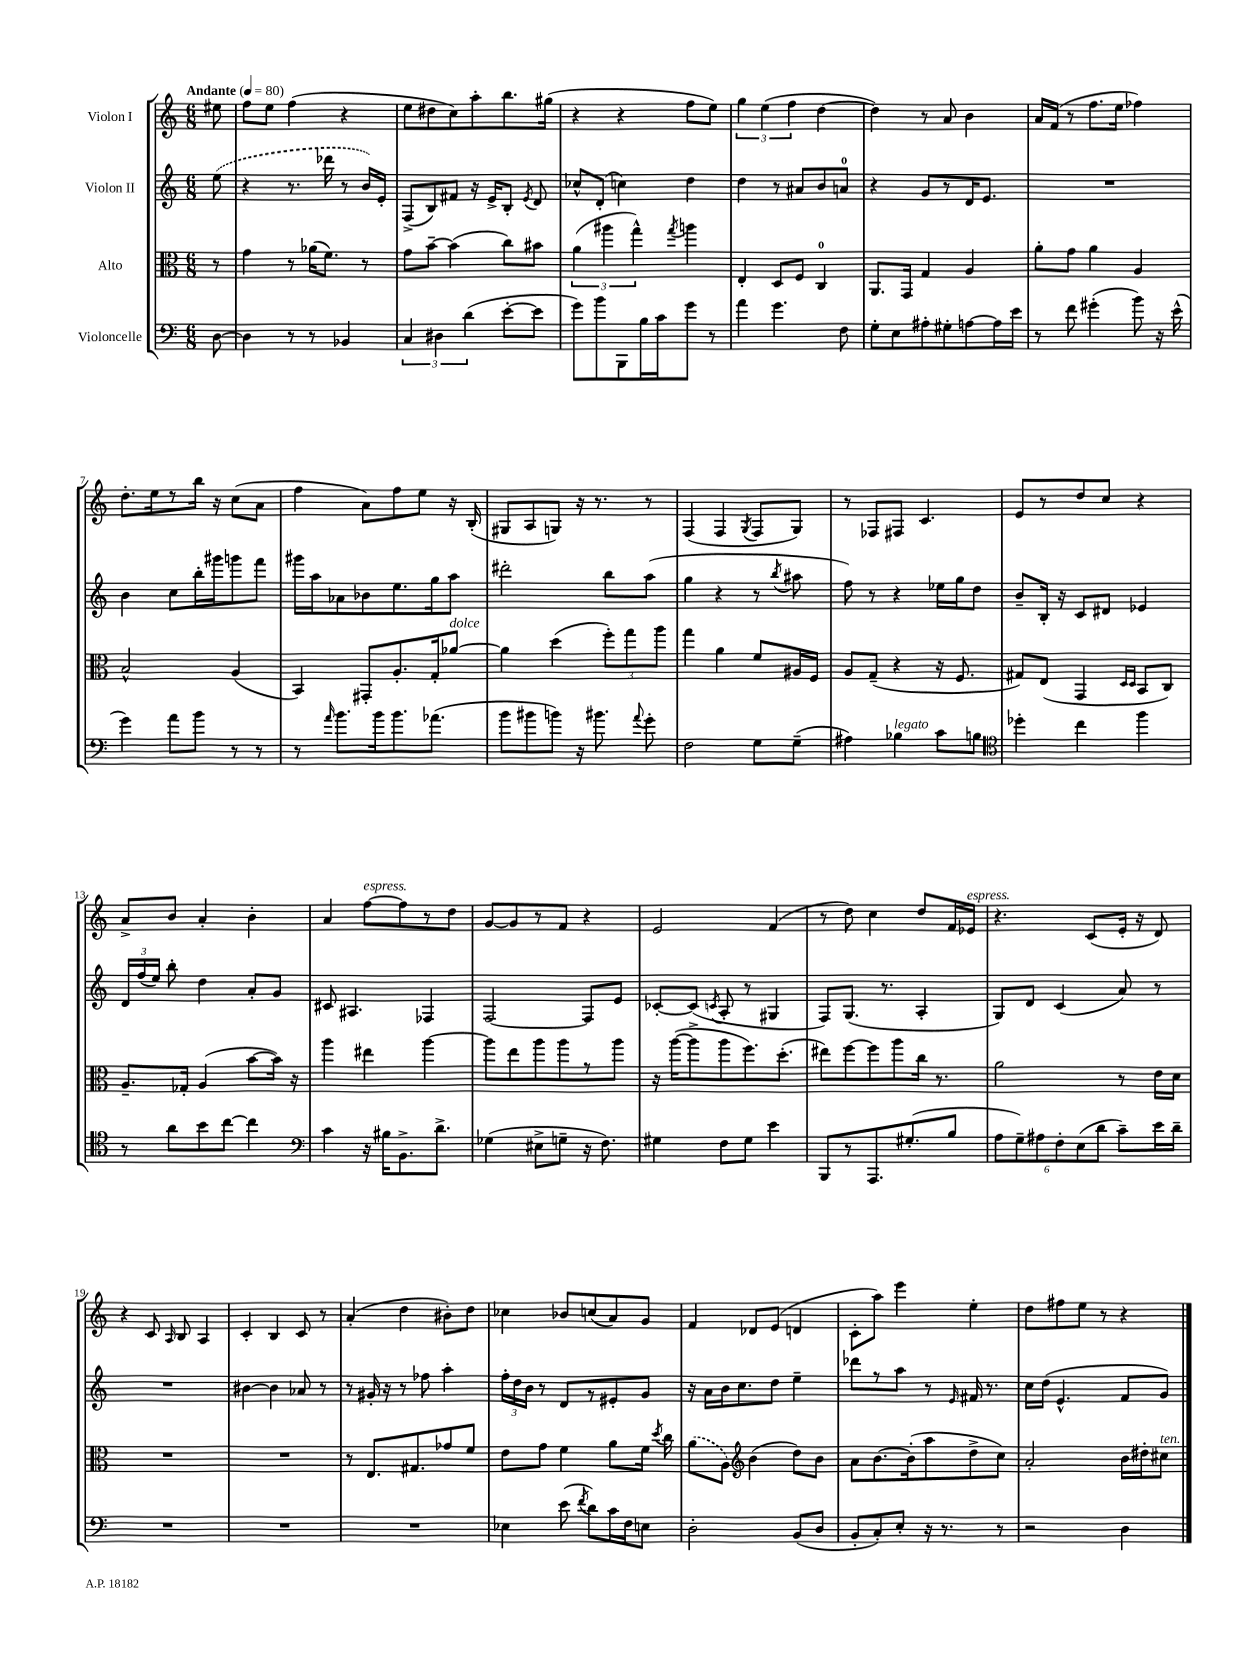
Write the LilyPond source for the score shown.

<<
\new StaffGroup <<
\new Staff = "s0" \with { instrumentName = "Violon I" } {
    \clef treble \key c \major \numericTimeSignature \time 6/8 \partial 8 \tempo "Andante" 4 = 80
    \autoBeamOff eis''8 |
    f''8[ e''8] f''4( r4 |
    e''8[ dis''8 c''8) a''8-. b''8. gis''16]( |
    r4 r4 f''8[ e''8]) |
    \tuplet 3/2 { g''4 e''4( f''4 } d''4~ |
    d''4) r8 a'8 b'4 |
    a'16[ f'16]( r8 f''8.[ e''16] fes''4) |
    d''8.[-. e''16 r8 b''16] r16 c''8[( a'8] |
    f''4 a'8[) f''8 e''8] r16 b16-.( |
    gis8[ a8 g8]) r16 r8. r8 |
    f4( f4 \acciaccatura { g8 } f8[ g8]) |
    r8 fes8[ fis8] c'4. |
    e'8[ r8 d''8 c''8] r4 |
    a'8[-> b'8] a'4-. b'4-. |
    a'4 f''8[~^\markup { \italic "espress." } f''8 r8 d''8] |
    g'8[~ g'8 r8 f'8] r4 |
    e'2 f'4( |
    r8 d''8) c''4 d''8[ f'16 ees'16]^\markup { \italic "espress." } |
    r4. c'8[( e'16]-. r16 d'8) |
    r4 c'8 \grace { a16 } b8 a4 |
    c'4-. b4 c'8 r8 |
    a'4-.( d''4 bis'8[-.) d''8] |
    ces''4 bes'8[ c''8( a'8) g'8] |
    f'4 des'8[ e'8]( d'4 |
    c'8[-. a''8]) e'''4 e''4-. |
    d''8[ fis''8 e''8] r8 r4 \bar "|." |
}
\new Staff = "s1" \with { instrumentName = "Violon II" } {
    \clef treble \key c \major \numericTimeSignature \time 6/8 \partial 8
    \autoBeamOff \once \slurDashed e''8( |
    r4 r8. des'''16 r8 b'16[) e'16]-. |
    f8[->( b8) fis'8] r16 e'16[-> b8]-. \acciaccatura { e'8 } d'8 |
    ces''8[-^ d'8]-.( c''4) d''4 |
    d''4 r8 ais'8[ b'8 a'8]-0 |
    r4 g'8[ r8 d'16 e'8.] |
    R2. |
    b'4 c''8[ b''16-. gis'''16 g'''8 f'''8] |
    gis'''16[ a''16 aes'8 bes'8 e''8. g''16 a''8] |
    dis'''2-. b''8[ a''8]( |
    g''4 r4 r8 \acciaccatura { b''8 } ais''8 |
    f''8) r8 r4 ees''16[ g''16 d''8] |
    b'8[-- b16]-. r16 c'8[ dis'8] ees'4 |
    \tuplet 3/2 { d'16[ f''16( e''16]) } b''8-. d''4 a'8[-. g'8] |
    cis'8 ais4. fes4 |
    f2~ f8[ e'8] |
    ces'8[~-. ces'8]( \acciaccatura { c'8 } a8-. r8 gis4 |
    f8[) g8.]( r8. a4-. |
    g8[) d'8] c'4( a'8) r8 |
    R2. |
    bis'4~ bis'4 aes'8 r8 |
    r8 gis'16-. r16 r8 fes''8 a''4-. |
    \tuplet 3/2 { f''16[-. d''16 b'16] } r8 d'8[ r8 eis'8-. g'8] |
    r16 a'16[ b'16 c''8. d''8] e''4-- |
    des'''8[ r8 a''8] r8 \grace { e'16 } fis'16 r8. |
    c''16[ d''16]( e'4.-^ f'8[ g'8]) \bar "|." |
}
\new Staff = "s2" \with { instrumentName = "Alto" } {
    \clef alto \key c \major \numericTimeSignature \time 6/8 \partial 8
    \autoBeamOff r8 |
    g'4 r8 aes'16[( f'8.]) r8 |
    g'8[ b'8]~-- b'4( c''8[) bis'8] |
    \tuplet 3/2 { a'4( ais''4 g''4-^) } \acciaccatura { g''8 } a''4 |
    e4-. d8[ f8] c4-0 |
    a,8.[ g,16] g4 a4 |
    a'8[-. g'8] a'4 a4 |
    b2-^ a4( |
    b,4) gis,8[-. a8.-. g16-. aes'8]~^\markup { \italic "dolce" } |
    aes'4 d''4( \tuplet 3/2 { f''8[-.) g''8 a''8] } |
    g''4 a'4 f'8[ ais16 f16] |
    a8[ g8]--( r4 r16 f8. |
    gis8[) e8]( g,4 \grace { d16[ d16] } b,8[ c8]) |
    a8.[-- ges16]-. a4( b'8[~ b'16]) r16 |
    a''4 eis''4 a''4~ |
    a''8[ e''8 a''8 a''8 r8 a''8] |
    r16 a''16[~( a''8-> a''8 f''8.) d''8.]-.( |
    eis''8[) f''8~ f''8 a''8 c''16] r8. |
    a'2 r8 e'16[ d'16] |
    R2. |
    R2. |
    r8 e8.[ gis8. ges'8 f'8] |
    e'8[ g'8] f'4 a'8[ f'16] \acciaccatura { d''8 } c''16 |
    \once \slurDashed a'8[( a8]) \clef treble b'4( d''8[) b'8] |
    a'8[ b'8.~ b'16-.( a''8 d''8-> c''8]) |
    a'2-. b'16[ dis''16-. cis''8]^\markup { \italic "ten." } \bar "|." |
}
\new Staff = "s3" \with { instrumentName = "Violoncelle" } {
    \clef bass \key c \major \numericTimeSignature \time 6/8 \partial 8
    \autoBeamOff d8~ |
    d4 r8 r8 bes,4 |
    \tuplet 3/2 { c4 dis4 d'4( } e'8[~-. e'8] |
    g'8[) b'8 b,,8 b16 c'16 g'8] r8 |
    a'4 g'4. f8 |
    g8[-. e8 ais8-. gis8-. a8~ a16 e'16] |
    r8 f'8 gis'4-.( b'8) r16 e'16-^( |
    g'4) a'8[ b'8] r8 r8 |
    r8 \grace { a'16 } b'8.[ b'16 b'8. aes'8.]( |
    b'8[ bis'8 b'8]) r16 bis'8. \appoggiatura { a'8 } g'8-. |
    f2 g8[ g8]--( |
    ais4) bes4^\markup { \italic "legato" } c'8[ b8] |
    \clef tenor des''4-. c''4 f''4 |
    r8 a'8[ b'8 c''8]~ c''4 |
    \clef bass c'4 r16 bis16[ b,8.-> d'8.]-> |
    ges4( eis8[-> g8]-- r16 f8.) |
    gis4 f8[ gis8] e'4 |
    b,,8[ r8 a,,8. gis8.-.( b8] |
    \tuplet 6/4 { a8[ g8--) ais8 f8-. e8( d'8] } c'8[--) e'16 d'16]-- |
    R2. |
    R2. |
    R2. |
    ees4 e'8( \acciaccatura { f'8 } d'8[) c'16 f16 e8] |
    d2-. b,8[( d8] |
    b,8[-. c8-.) e8]-. r16 r8. r8 |
    r2 d4 \bar "|." |
}
>>
>>
